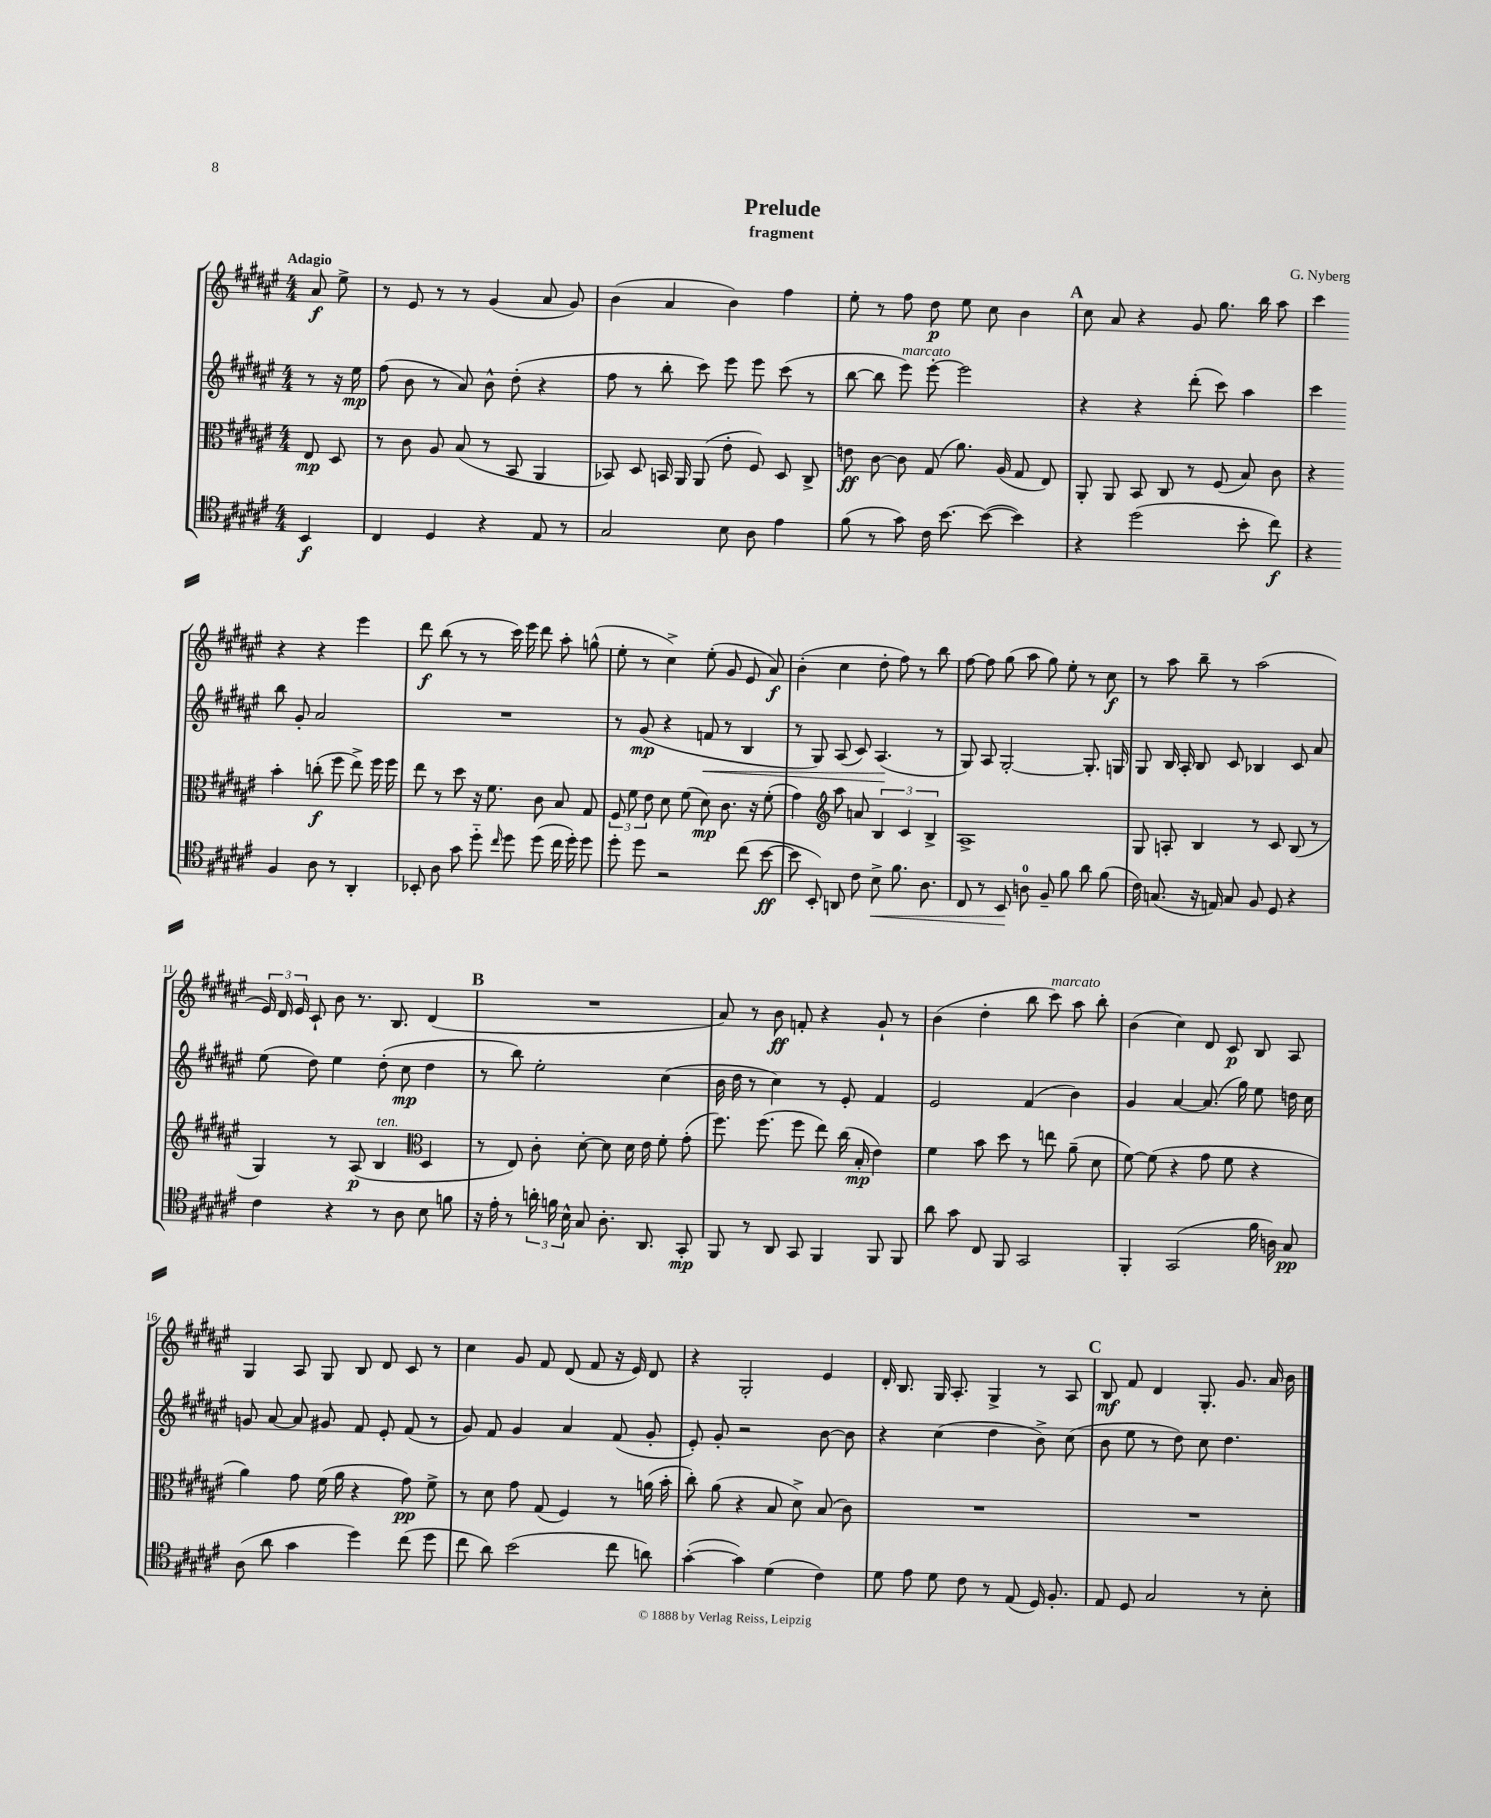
\header { title = "Prelude" composer = "G. Nyberg" subtitle = "fragment" }
<<
\new StaffGroup <<
\new Staff = "s0" {
    \clef treble \key fis \major \numericTimeSignature \time 4/4 \partial 4 \tempo "Adagio"
    \autoBeamOff ais'8\f eis''8-> |
    r8 eis'8 r8 r8 gis'4( ais'8 gis'8) |
    b'4( ais'4 b'4) fis''4 |
    eis''8-. r8 fis''8 dis''8\p eis''8 cis''8 b'4 |
    \mark \markup { \bold "A" } cis''8 ais'8 r4 gis'8 gis''8. b''16 ais''8 |
    cis'''4 r4 r4 eis'''4 |
    dis'''8\f b''8( r8 r8 cis'''16) eis'''16 dis'''8 ais''8-. g''8-^( |
    eis''8-. r8 cis''4->) eis''8-.( gis'8 eis'8 ais'8\f) |
    b'4-.( cis''4 dis''8-. fis''8) r8 b''8 |
    fis''8~ fis''8 gis''8( ais''8 gis''8) eis''8-. r8 cis''8\f |
    r8 ais''8 b''8-- r8 ais''2( |
    \tuplet 3/2 { eis'16) dis'16 eis'16 } cis'8-! b'8 r8. b8. dis'4( |
    \mark \markup { \bold "B" } R1 |
    ais'8) r8 b'8\ff f'8-. r4 gis'8-! r8 |
    b'4( dis''4-. b''8 cis'''8^\markup { \italic "marcato" }) ais''8 b''8-. |
    b'4( cis''4) dis'8 cis'8\p b8 ais8 |
    gis4 ais8 gis8 b8 dis'8 cis'8 r8 |
    cis''4 gis'8 fis'8 dis'8( fis'8 r16 eis'16) dis'8 |
    r4 gis2-. eis'4 |
    dis'16-. b8. gis16 ais8.-. gis4-> r8 ais8 |
    \mark \markup { \bold "C" } b8\mf fis'8 dis'4 gis8.-. gis'8. ais'16 b'16 \bar "|." |
}
\new Staff = "s1" {
    \clef treble \key fis \major \numericTimeSignature \time 4/4 \partial 4
    \autoBeamOff r8 r16 eis''16\mp |
    fis''8( b'8 r8 ais'8) b'8-^ dis''8-.( r4 |
    fis''8 r8 b''8-. cis'''8) eis'''8 eis'''8 cis'''8( r8 |
    b''8~ b''8 eis'''8^\markup { \italic "marcato" }) eis'''8~-. eis'''2 |
    \mark \markup { \bold "A" } r4 r4 dis'''8-.( cis'''8) ais''4 |
    cis'''4 b''8 gis'8-. ais'2 |
    R1 |
    r8 gis'8\mp( r4 f'8\< r8 b4 |
    r8 gis8) ais8( cis'8) ais4.\!( r8 |
    gis8) ais8 gis2~-. gis8.-. g16 |
    gis8 b16 ais16-. b8 cis'8 bes4 cis'8 ais'8 |
    eis''8( dis''8) eis''4 dis''8-.( cis''8\mp dis''4 |
    \mark \markup { \bold "B" } r8 b''8) eis''2-. cis''4( |
    b'16 dis''16 r8 cis''4) r8 eis'8-. fis'4 |
    eis'2 fis'4( b'4) |
    gis'4 ais'4~ ais'8.( gis''16) eis''8 d''16 cis''16 |
    g'8 ais'8~ ais'8 gis'8 fis'8 eis'8-. fis'8( r8 |
    gis'8) fis'8 gis'4 ais'4 fis'8( gis'8-. |
    eis'8-.) gis'8-. r2 b'8~ b'8 |
    r4 cis''4( dis''4 b'8->) cis''8( |
    \mark \markup { \bold "C" } b'8 eis''8 r8 dis''8) cis''8 dis''4. \bar "|." |
}
\new Staff = "s2" {
    \clef alto \key fis \major \numericTimeSignature \time 4/4 \partial 4
    \autoBeamOff eis8\mp dis8 |
    r8 cis'8 ais8 b8( r8 b,8 ais,4 |
    bes,8) dis8 b,16 ais,16 ais,8( eis'8-. fis8) dis8 cis8-> |
    e'8\ff cis'8~ cis'8 gis8( ais'8.) ais16( gis8 eis8) |
    \mark \markup { \bold "A" } ais,8-. ais,8 b,8 cis8 r8 fis8( b8) cis'8 |
    r4 b'4-. c''8-.\f( fis''8 eis''8->) fis''16 fis''16 |
    eis''8 r8 dis''8 r16 fis'8. cis'8 b8 gis8 |
    \tuplet 3/2 { fis8 fis'8 eis'8 } dis'8 fis'8( dis'8\mp) cis'8. r16 fis'8-.( |
    gis'4) \clef treble ais''8 a'8 \tuplet 3/2 { b4 cis'4 b4-> } |
    ais1-> |
    gis8 a8-. b4 r8 cis'8 b8( r8 |
    gis4) r8 ais8\p( b4^\markup { \italic "ten." } \clef alto dis4 |
    \mark \markup { \bold "B" } r8 eis8) cis'8-. dis'8~-. dis'8 dis'16 eis'16 fis'8-. gis'8-.( |
    fis''8.) fis''8.( fis''8 eis''8) cis''16( b16-.\mp eis'4) |
    fis'4 b'8 dis''8 r8 e''8 ais'8--( dis'8 |
    fis'8~) fis'8( r4 gis'8 fis'8 r4 |
    ais'4) gis'8 fis'16( ais'16 r4 gis'8\pp) fis'8-> |
    r8 dis'8 gis'8 gis8( fis4) r8 a'16( b'16-. |
    cis''8-.) ais'8( r4 b8 dis'8->) b8( cis'8) |
    R1 |
    \mark \markup { \bold "C" } R1 \bar "|." |
}
\new Staff = "s3" {
    \clef tenor \key fis \major \numericTimeSignature \time 4/4 \partial 4
    \autoBeamOff b,4\f |
    cis4 dis4 r4 eis8 r8 |
    gis2 b8 ais8 eis'4 |
    fis'8( r8 gis'8) cis'16 b'8.~ b'8~( b'4) |
    \mark \markup { \bold "A" } r4 dis''2( b'8-. cis''8\f) |
    r4 fis4 ais8 r8 ais,4-. |
    bes,8-. ais8 gis'8 dis''8-_ \grace { cis''16 } dis''8 dis''8( cis''16 dis''16-.) dis''8 |
    dis''8-. dis''8 r2 cis''8( b'8~\ff |
    b'8 b,8-.) a,8 cis'8 b8->\< fis'8. ais8. |
    cis8 r8 b,8\! a8-0 fis8-- fis'8 ais'8 fis'8( |
    cis'16) g8.( r16 e16) g8 fis8 dis8 r4 |
    cis'4 r4 r8 ais8 b8 f'8 |
    \mark \markup { \bold "B" } r16 eis'16-. r8 \tuplet 3/2 { a'16-. f'16 b16-^ } gis8 ais8.-. ais,8. gis,8-.\mp |
    fis,8 r8 ais,8 gis,8 fis,4 fis,8 fis,8 |
    ais'8 gis'8 cis8 fis,8 gis,2 |
    fis,4-. gis,2( fis'16 a16) gis8\pp |
    ais8( ais'8 gis'4 dis''4) cis''8( dis''8 |
    cis''8 ais'8) b'2( cis''8 a'8) |
    gis'4~-.( gis'4) dis'4( cis'4) |
    dis'8 eis'8 dis'8 cis'8 r8 eis8( dis16) fis8.-. |
    \mark \markup { \bold "C" } eis8 dis8 gis2 r8 b8-. \bar "|." |
}
>>
>>
